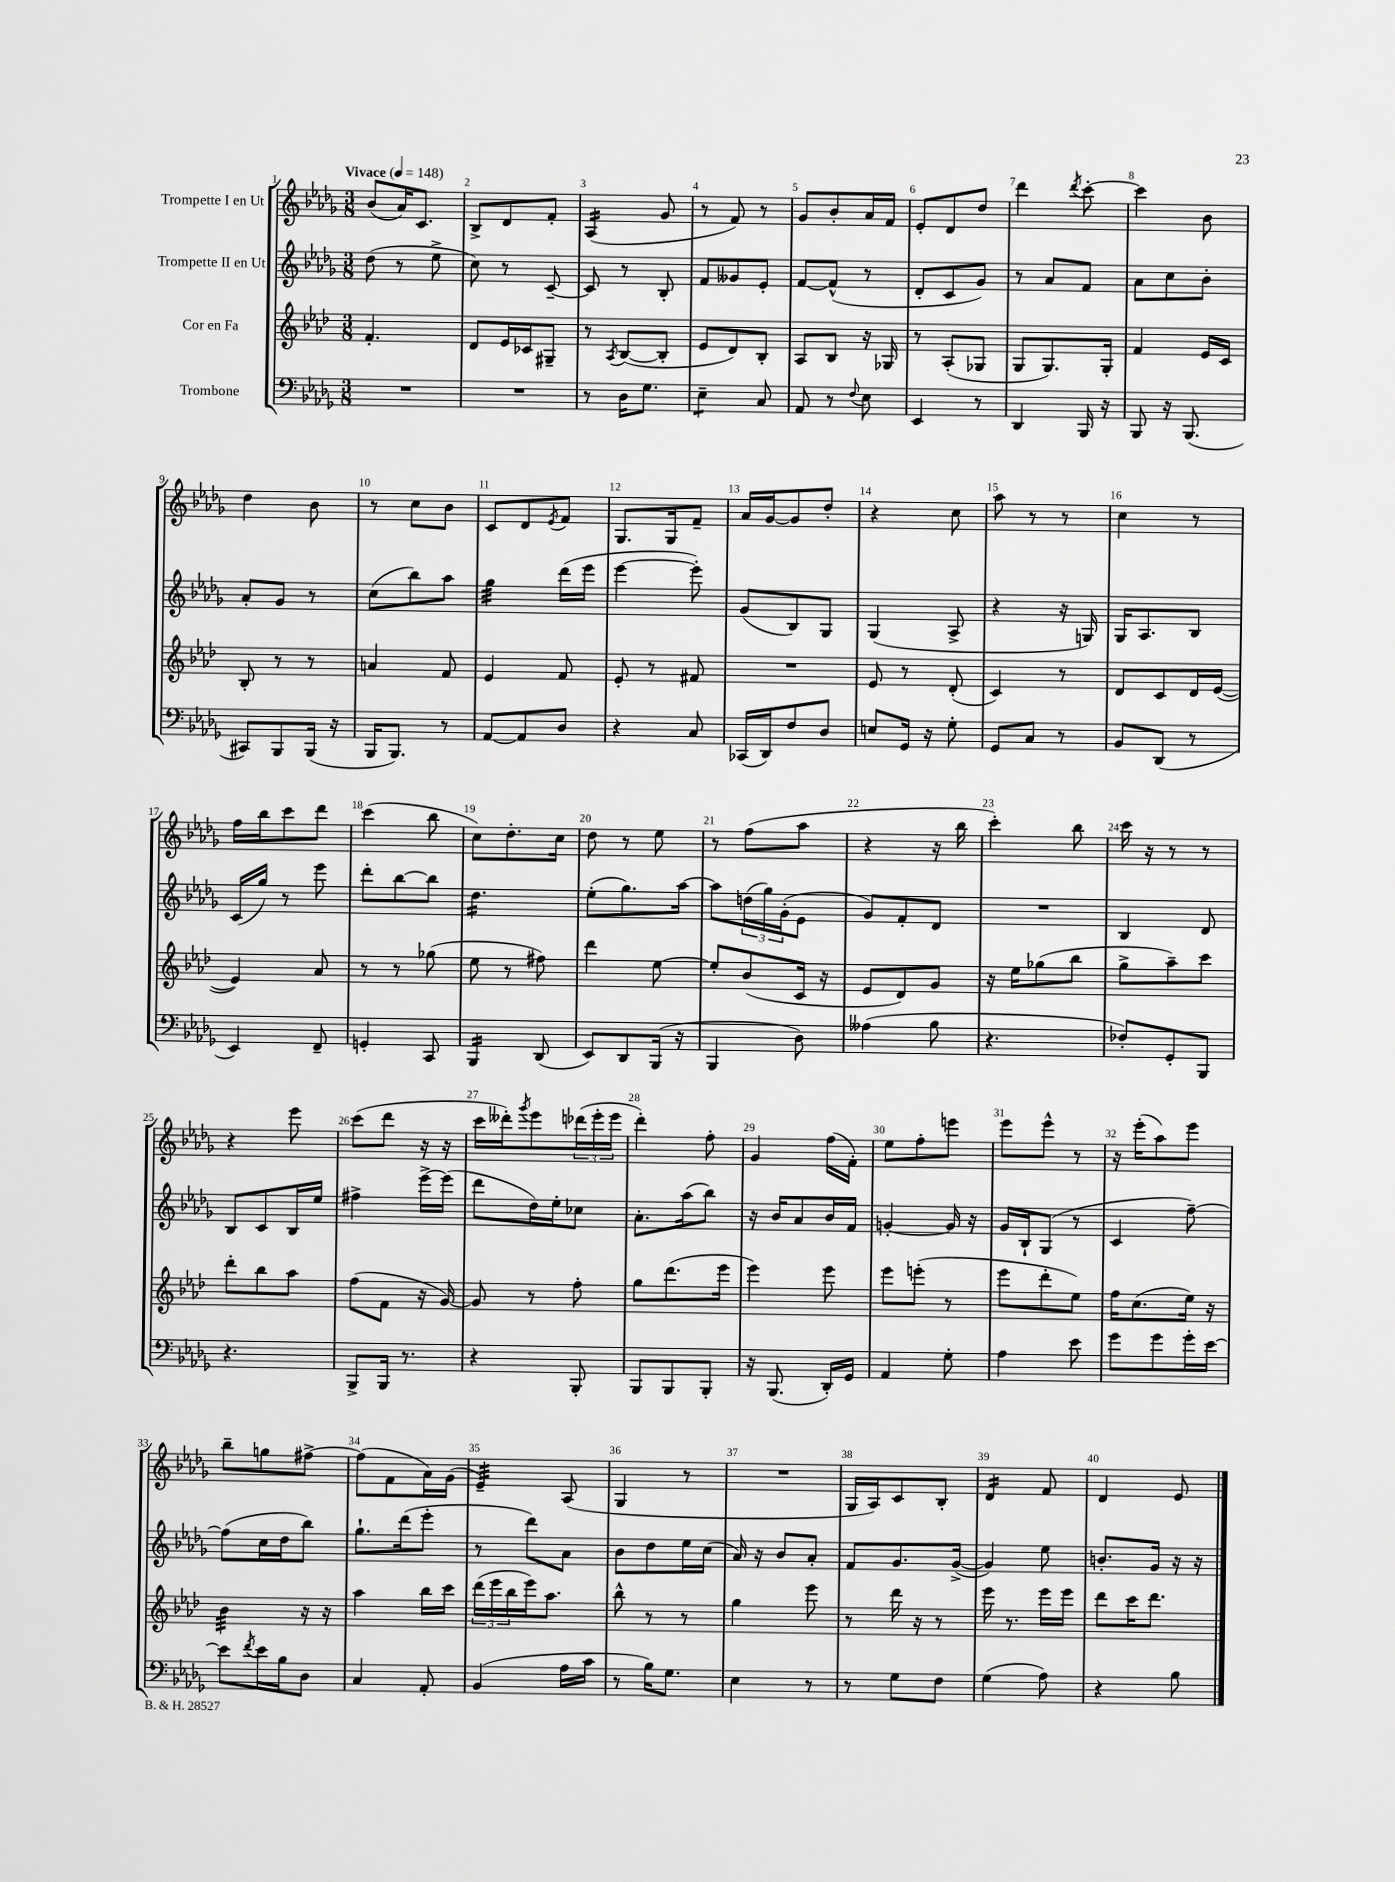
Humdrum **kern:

**kern	**kern	**kern	**kern
*staff4	*staff3	*staff2	*staff1
*clefF4	*clefG2	*clefG2	*clefG2
*k[b-e-a-d-g-]	*k[b-e-a-d-]	*k[b-e-a-d-g-]	*k[b-e-a-d-g-]
*M3/8	*M3/8	*M3/8	*M3/8
*MM148	*MM148	*MM148	*MM148
4.r	4.f'/	(8dd-\	(8b-/L
.	.	8r	16a-/K)
.	.	.	8.c/J
.	.	8ee-^\	.
=	=	=	=
4.r	8d-/L	8cc\)	8B-^/L
.	16e-/L	8r	8d-/
.	16c-/J	.	.
.	8G#~/J	[8c~/	8f'/J
=	=	=	=
8r	8r	8c/]	(4A-/
.	8qA-/	.	.
16D-\LK	([8B-/L	8r	.
8.G-\J	.	.	.
.	8B-'/]J	8B-'/	8g-/
=	=	=	=
4E-~\	8e-/L	8f/L	8r
.	8d-/)	8g--/	8f/)
8C/	8B-'/J	8e-'/J	8r
=	=	=	=
8AA-/	8A-/L	[8f/L	8g-/L
8r	8B-/J	(8f^^/]J	8b-'/
8qqF/	.	.	.
8E-\	16r	8r	16a-/L
.	16G-/	.	16f/JJ
=	=	=	=
4EE-/	8r	8d-'/L	8e-'/L
.	(8A-'/L	8c/	8d-/
8r	8G-/J	8g-/J)	8dd-/J
=	=	=	=
4DD-/	8G/L	8r	4ddd-\
.	8.G/)	8a-/L	.
.	.	.	8qddd-/
16BBB-/	.	8f/J	[8ccc'\
16r	16G'/Jk	.	.
=	=	=	=
8BBB-/	4f/	8a-\L	4ccc\]
16r	.	8cc\	.
(8.BBB-/	.	.	.
.	16e-/LL	8b-'\J	8b-\
.	16c/JJ	.	.
=	=	=	=
8CC#/L)	8B-'/	8a-'/L	4dd-\
8BBB-/	8r	8g-/J	.
(16BBB-/Jk	8r	8r	8b-\
16r	.	.	.
=	=	=	=
16BBB-/LK	4a/	(8cc\L	8r
8.BBB-/J)	.	.	.
.	.	8bb-\)	8cc\L
8r	8f/	8aa-\J	8b-\J
=	=	=	=
[8AA-/L	4e-/	4gg-\	8c/L
8AA-/]	.	.	8d-/
.	.	.	8qe-/
8D-/J	8f/	(16ddd-\LL	8f/J
.	.	16eee-\JJ	.
=	=	=	=
4r	8e-'/	[4eee-\	8.G-/L
.	8r	.	.
.	.	.	16G-/k
8C/	8f#/	8eee-'\])	8f~/J
=	=	=	=
(16CC-/LL	4.r	(8g-/L	16a-/LL
16DD-/J)	.	.	[16g-/J
8F/	.	8B-/)	8g-/]
8D-/J	.	8G-/J	8dd-'/J
=	=	=	=
8E/L	8e-/	(4G-/	4r
16GG-/Jk	8r	.	.
16r	.	.	.
8G-'\	(8d-'/	8A-^/	8cc\
=	=	=	=
8GG-/L	4c/)	4r	8aa-\
8C/J	.	.	8r
8r	8r	16r	8r
.	.	16G/)	.
=	=	=	=
8BB-/L	8d-/L	16G-/LK	4cc\
.	.	8.A-/	.
(8DD-/J	8c/	.	.
8r	16d-/L	8B-/J	8r
.	([16e-/JJ	.	.
=	=	=	=
4EE-/)	4e-/])	(16c/LL	16ff\LL
.	.	16gg-/JJ)	16bb-\J
.	.	8r	8ccc\
8FF~/	8a-/	8eee-\	8ddd-\J
=	=	=	=
4GG'/	8r	8ddd-'\L	(4ccc\
.	8r	[8bb-\	.
8CC/	(8gg-\	8bb-\]J	8bb-\
=	=	=	=
4BBB-/	8ee-\	4.dd-\	8cc\L)
.	8r	.	8.dd-'\
(8DD-/	8ff#\)	.	.
.	.	.	16cc\Jk
=	=	=	=
8EE-/L)	4ddd-\	(8ee-'\L	8dd-\
8DD-/	.	8.gg-\)	8r
(16BBB-/Jk	[8ee-\	.	8ee-\
16r	.	[16aa-\Jk	.
=	=	=	=
4BBB-/	8ee-'/]L	8aa-\]L	8r
.	(8b-/	(24dd\L	(8ff\L
.	.	24gg-\)	.
.	.	(24g-'\J	.
8D-\)	16c/Jk	8e-\J	8aa-\J
.	16r	.	.
=	=	=	=
(4A--\	8e-/L	8g-/L)	4r
.	8d-/)	8f'/	.
8B-\	8g/J	8d-/J	16r
.	.	.	16bb-\
=	=	=	=
4.r	16r	4.r	4ccc'\)
.	16ee-\LK	.	.
.	(8gg-\	.	.
.	8bb-\J	.	8bb-\
=	=	=	=
8F-'/L)	8gg^\L	4B-/	16ccc\
.	.	.	16r
8GG-'/	8aa-~\)	.	8r
8BBB-/J	8ccc\J	8d-/	8r
=	=	=	=
4.r	8ddd-'\L	8B-/L	4r
.	8bb-\	8c/	.
.	8aa-\J	16B-/L	8eee-\
.	.	16ee-/JJ	.
=	=	=	=
8BBB-^/L	(8ff\L	4ff#^\	(8ccc\L
16BBB-/Jk	8f\J	.	8ddd-\J
8.r	.	.	.
.	16r	[16eee-^\LL	16r
.	[16g/)	(16eee-\]JJ	16r
=	=	=	=
4r	8g/]	8ddd-\L	16ccc\LL
.	.	.	16ddd--'\J)
.	.	.	8qggg-/
.	8r	16dd-\L)	8eee-\
.	.	16ee-'\J	.
8BBB-'/	8ff'\	8cc-\J	(24ddd-\L
.	.	.	24eee-'\
.	.	.	24eee-\JJ
=	=	=	=
8BBB-/L	8gg\L	8.a-'\L	4ddd-'\)
8BBB-/	(8.ddd-\	.	.
.	.	(16aa-\k	.
8BBB-'/J	.	8bb-\J)	8ff'\
.	16eee-\Jk	.	.
=	=	=	=
16r	4eee-\)	16r	4g-/
(8.BBB-/	.	16b-/LK	.
.	.	8a-/	.
16DD-'/LL)	8eee-\	16b-/L	(16ff\LL
16GG-/JJ	.	16f/JJ	16f'\JJ)
=	=	=	=
4AA-/	8eee-\L	[4g'/	8ee-\L
.	(8eee'\J	.	8ff'\
8G-'\	8r	16g/]	8eee\J
.	.	16r	.
=	=	=	=
4A-\	8eee-\L	16g-/LL	8eee-\L
.	.	16B-`/J	.
.	8ddd-'\	(8G-/J	8eee-^^\J
8e-\	8ee-\J)	8r	8r
=	=	=	=
8g-\L	16ff\LK	4c/	16r
.	(8.cc\	.	(16eee-'\LK
8g-\	.	.	8aa-\)
16g-'\L	16ee-\Jk)	[8ff~\)	8eee-\J
[16e-\JJ	16r	.	.
=	=	=	=
8e-\]L	4b-\	(8ff\]L	8bb-~\L
8qf/	.	.	.
16e-\L	.	16cc\L	8gg\
16B-\J	.	16dd-\J	.
8D-\J	16r	8bb-\J)	[8ff#^\J
.	16r	.	.
=	=	=	=
4C/	4aa-\	8.gg-`\L	(8ff#\]L
.	.	.	8f\
.	.	(16ddd-\k	.
8AA-'/	16bb-\LL	8eee-'\J	16a-\L)
.	16ccc\JJ	.	(16g-\JJ
=	=	=	=
(4BB-/	(24ddd-\LL	8r	4e-~/)
.	24eee-\	.	.
.	24bb-\	.	.
.	16eee-\J)	8ddd-\L)	.
.	8.aa-\J	.	.
16A-\LL	.	8a-\J	(8A-/
16c\JJ	.	.	.
=	=	=	=
8r	8bb-^^\	8b-\L	4G-/
16B-\LK)	8r	8dd-\	.
8.G-\J	.	.	.
.	8r	16ee-\L	8r
.	.	(16cc\JJ	.
=	=	=	=
4E-\	4gg\	16a-/)	4.r
.	.	16r	.
.	.	8b-/L	.
8r	8eee-\	8a-'/J	.
=	=	=	=
8r	8r	8f/L	16G-/LL
.	.	.	16A-/J)
8G-\L	16ddd-\	8.g-/	8c/
.	16r	.	.
8F\J	8r	.	8B-'/J
.	.	([16g-^/Jk	.
=	=	=	=
(4G-\	16eee-\	4g-/])	4d-/
.	8.r	.	.
8A-\)	16eee-\LL	8ee-\	8f/
.	16eee-\JJ	.	.
=	=	=	=
4r	8ddd-\L	8.b'/L	4d-/
.	16ccc\K	.	.
.	8.ddd-\J	16g-/Jk	.
8B-\	.	16r	8e-/
.	.	16r	.
==	==	==	==
*-	*-	*-	*-
